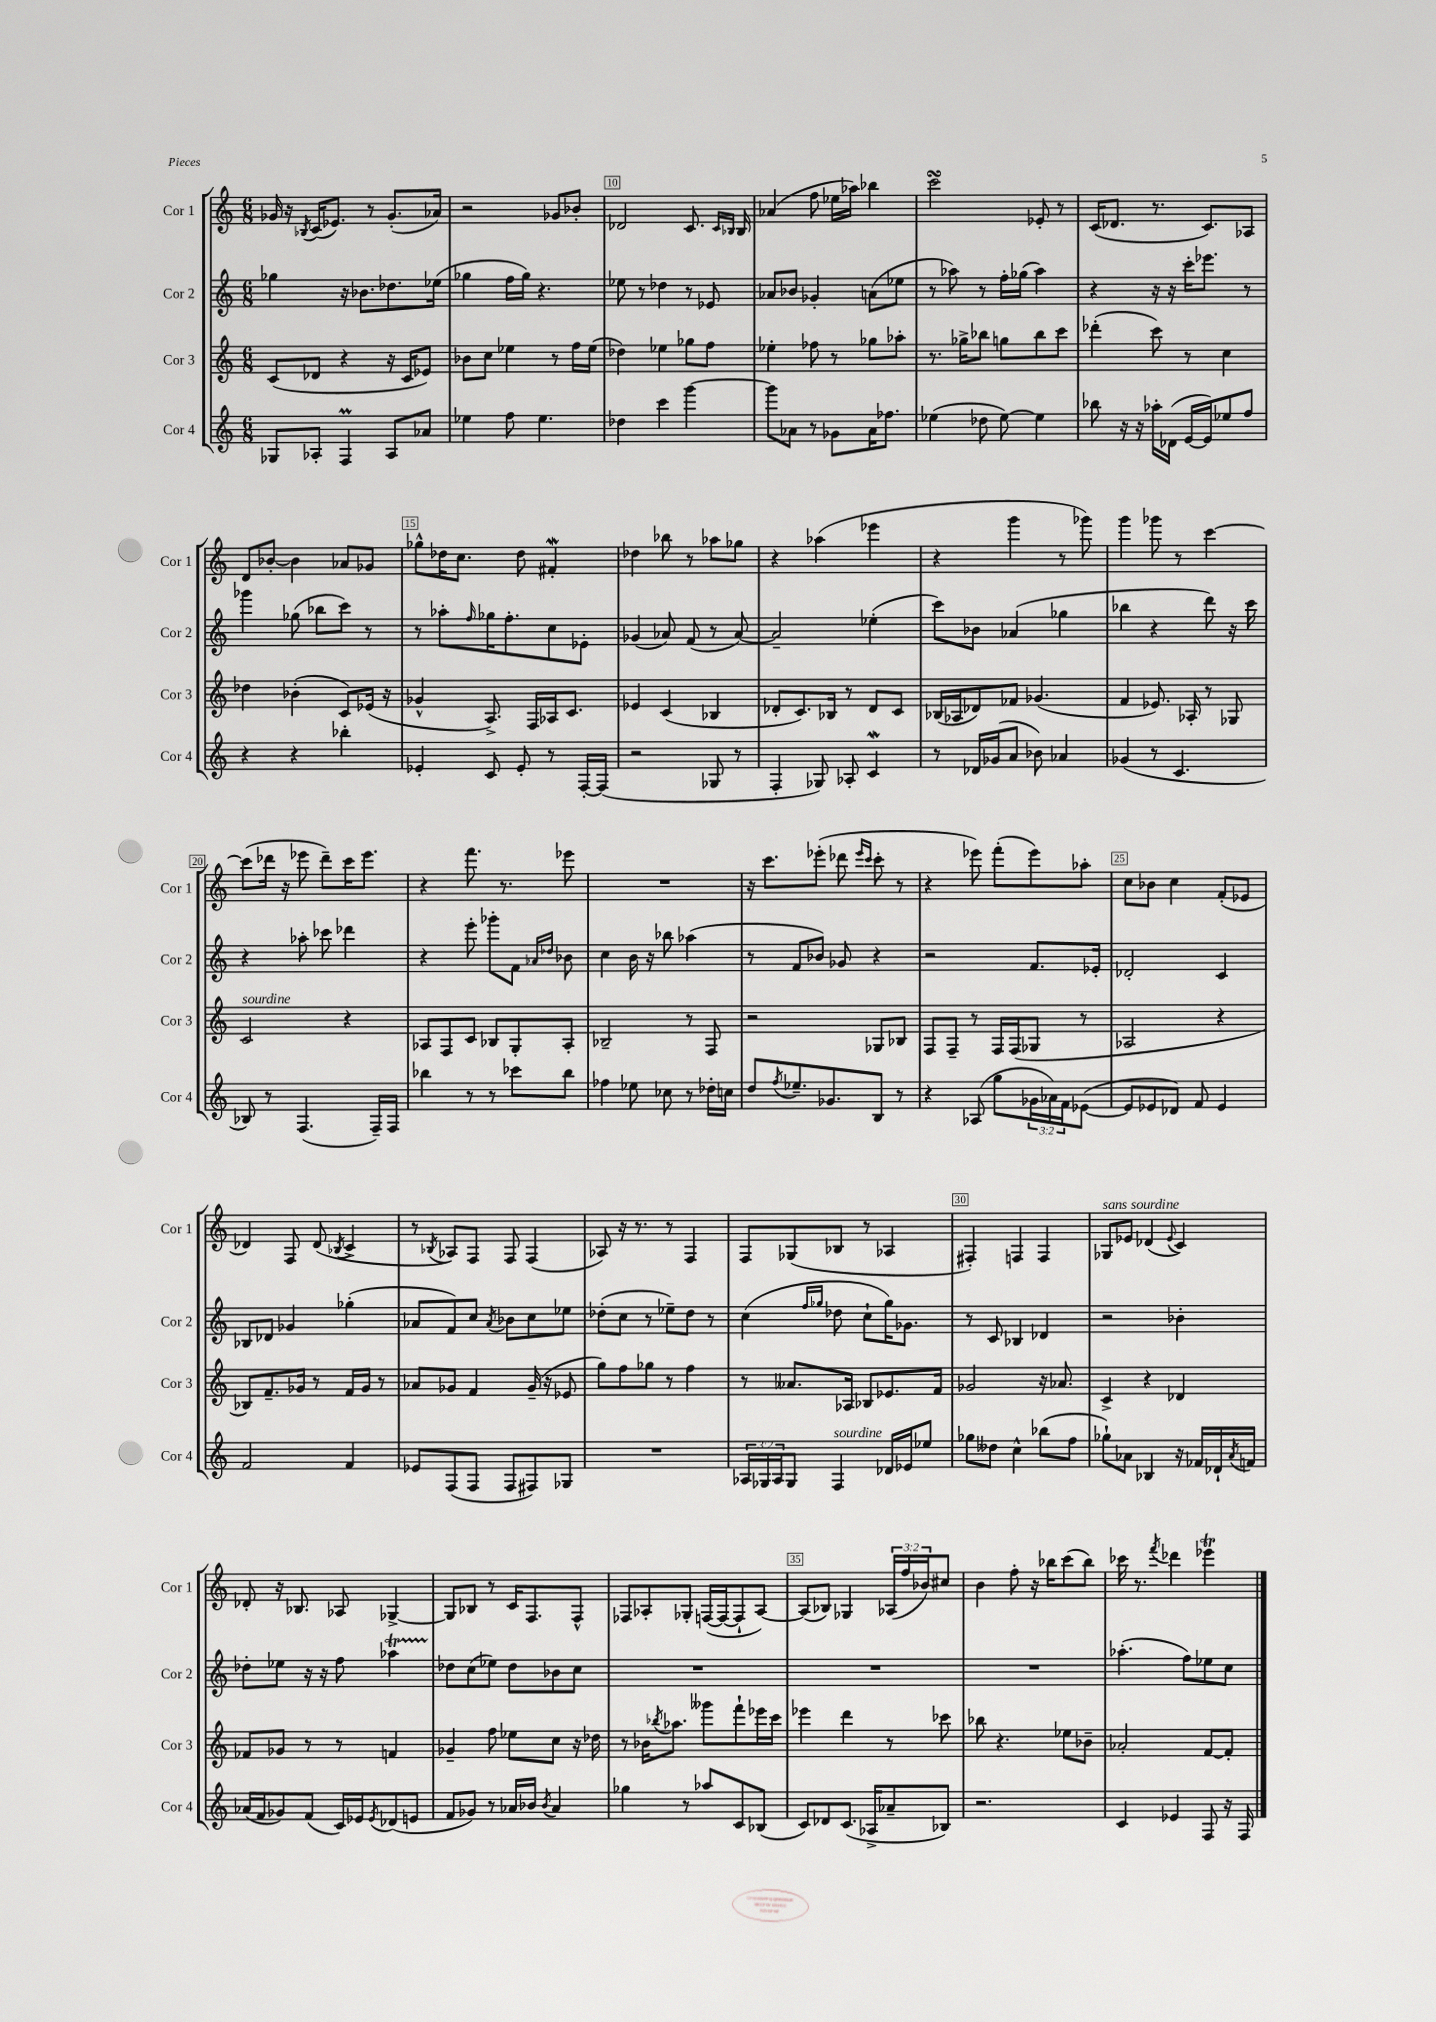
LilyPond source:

<<
\new StaffGroup <<
\new Staff = "s0" \with { instrumentName = "Cor 1" shortInstrumentName = "Cor 1" } {
    \clef treble \key c \major \numericTimeSignature \time 6/8 \override Staff.TupletNumber.text = #tuplet-number::calc-fraction-text
    ges'16 r16 \acciaccatura { bes8 } c'16( ees'8.) r8 ges'8.-.( aes'16) |
    r2 ges'8 bes'8-. |
    des'2 c'8. \grace { c'16 bes16 } bes16 |
    aes'4( f''8 ees''16 aes''16) bes''4 |
    c'''2\turn ees'8-. r8 |
    c'16( des'8. r8. c'8.) aes8 |
    d'8 bes'8~-. bes'4 aes'8 ges'8 |
    ges''8-^ des''16 c''8. des''8 fis'4-.\mordent |
    des''4 bes''8 r8 aes''8 ges''8 |
    r4 aes''4( ees'''4 |
    r4 g'''4 r8 ges'''8) |
    g'''4 ges'''8 r8 c'''4~ |
    c'''8( des'''16 r16 ees'''8 des'''8--) c'''16 ees'''8. |
    r4 f'''8. r8. ees'''8 |
    R2. |
    r16 c'''8. ees'''8-.( des'''8 \grace { ees'''16 c'''16 } c'''8-. r8 |
    r4 ees'''8) f'''8-.( ees'''8) aes''8-. |
    c''8 bes'8 c''4 f'8-.( ees'8 |
    des'4) f8 des'8( \acciaccatura { bes8 } c'4-> |
    r8 \acciaccatura { bes8 } aes8) f8 f8 f4( |
    aes8) r16 r8. r8 f4 |
    f8 ges8( bes8 r8 aes4 |
    fis4-.) f4 f4 |
    ges8^\markup { \italic "sans sourdine" } ees'8 des'4( \appoggiatura { ees'8 } c'4) |
    des'8-. r16 bes8. aes8 ges4~-> |
    ges8 bes8 r8 c'16 f8. f8-^ |
    fes8 aes8-. ges8-. f16~( f16~ f8-! aes8~) |
    aes8( bes8) ges4 \tuplet 3/2 { aes16( f''16 bes'16) } cis''8 |
    b'4 f''8-. r16 bes''16 c'''8( bes''8) |
    ces'''16 r8. \acciaccatura { f'''8 } des'''4 ees'''4\trill \bar "|." |
}
\new Staff = "s1" \with { instrumentName = "Cor 2" shortInstrumentName = "Cor 2" } {
    \clef treble \key c \major \numericTimeSignature \time 6/8
    ges''4 r16 bes'8. des''8. ees''16( |
    ges''4 f''16 ges''16) r4. |
    ees''8 r8 des''4 r8 ees'8 |
    aes'8 bes'8 ges'4-. a'8( ees''8 |
    r8 aes''8) r8 f''16-. ges''16( aes''4) |
    r4 r16 r16 c'''16-. ees'''8. r8 |
    ges'''4 ges''8( bes''8 c'''8) r8 |
    r8 aes''8-. \grace { f''16 } ges''16 f''8.-. c''8 ees'8-. |
    ges'4( aes'8) f'8( r8 aes'8~) |
    aes'2-- ees''4-.( |
    c'''8) bes'8 aes'4( ges''4 |
    bes''4 r4 d'''8) r16 c'''16 |
    r4 aes''8-. ces'''8 des'''4 |
    r4 e'''8-. ges'''8-. f'8 \grace { aes'16 des''16 } bes'8 |
    c''4 b'16 r16 bes''8 aes''4( |
    r8 f'8 bes'8) ges'8 r4 |
    r2 f'8. ees'16-. |
    des'2-. c'4 |
    bes8 des'8 ges'4 ges''4-.( |
    aes'8 f'8) c''8 \acciaccatura { aes'8 } bes'8 c''8 ees''8 |
    des''8-.( c''8 r8 ees''8--) des''8 r8 |
    c''4( \grace { f''16 ges''16 } des''8 c''8-! ges''16) ges'8. |
    r8 c'8 bes4 des'4 |
    r2 bes'4-. |
    des''8-. ees''8 r16 r16 f''8 aes''4\startTrillSpan |
    des''8\stopTrillSpan c''8( ees''8) des''8 bes'8 c''8 |
    R2. |
    R2. |
    R2. |
    aes''4.-.( f''8) ees''8 c''8 \bar "|." |
}
\new Staff = "s2" \with { instrumentName = "Cor 3" shortInstrumentName = "Cor 3" } {
    \clef treble \key c \major \numericTimeSignature \time 6/8
    c'8( des'8 r4 r16 c'16 ees'8) |
    bes'8 c''8 ees''4 r8 f''16 ees''16( |
    des''4) ees''4 ges''8 f''8 |
    ees''4-. fes''8 r8 ges''8 aes''8-. |
    r8. ges''16-> bes''8 g''8 bes''8 c'''8 |
    des'''4-.( c'''8) r8 c''4 |
    des''4 bes'4-.( c'8) ees'16( r16 |
    ges'4-^ a8.->) f16 aes16 c'8. |
    ees'4 c'4( bes4 |
    des'8-. c'8.) bes16 r8 des'8 c'8 |
    bes16( aes16 des'8) fes'8 ges'4.( |
    f'4 ees'8.) aes16-. r8 ges8 |
    c'2^\markup { \italic "sourdine" } r4 |
    aes8 f8 c'8 bes8 g8-. aes8-. |
    bes2-- r8 f8 |
    r2 ges8 bes8 |
    f8 f8-- r8 f16 f16( ges8 r8 |
    aes2 r4 |
    bes8) f'8.-- ges'16 r8 f'16 ges'16 r8 |
    aes'8 ges'8 f'4 ges'16--( r16 ees'8 |
    g''8) f''8 ges''8 r8 f''4 |
    r8 aeses'8. aes16 bes8 ees'8. f'16 |
    ges'2 r16 aes'8. |
    c'4-> r4 des'4 |
    fes'8 ges'8 r8 r8 f'4 |
    ges'4-- f''8 ees''8 c''8 r16 des''16 |
    r8 bes'16 \acciaccatura { bes''8 } aes''8. geses'''8 f'''8-! ees'''16 c'''16 |
    ees'''4 d'''4 r8 ces'''8 |
    bes''8 r4. ees''8 bes'8-- |
    aes'2-. f'8~ f'8-. \bar "|." |
}
\new Staff = "s3" \with { instrumentName = "Cor 4" shortInstrumentName = "Cor 4" } {
    \clef treble \key c \major \numericTimeSignature \time 6/8 \override Staff.TupletNumber.text = #tuplet-number::calc-fraction-text
    ges8 aes8-. f4\prall aes8 aes'8 |
    ees''4 f''8 ees''4. |
    des''4 c'''4 g'''4~ |
    g'''8 aes'8 r8 ges'8 aes'16 fes''8. |
    ees''4( des''8 ees''8~) ees''4 |
    bes''8 r16 r16 aes''16-. des'16( e'16~ e'16) ees''8 f''8 |
    r4 r4 bes''4-. |
    ees'4-. c'8 ees'8-. r8 f16~-. f16( |
    r2 ges8 r8 |
    f4-. ges8) aes8-. c'4\mordent |
    r8 des'16 ges'16( a'8 bes'8) aes'4 |
    ges'4( r8 c'4. |
    bes8) r8 f4.( f16--) f16 |
    bes''4 r8 r8 ces'''8 bes''8 |
    fes''4 ees''8 ces''8 r8 des''16-. c''16 |
    d''8 \acciaccatura { f''8 } ees''8.-- ges'8. b8 r8 |
    r4 aes8( g''8 \tuplet 3/2 { ges'16 aes'16) f'16 } ees'8~( |
    ees'8 ees'8 des'8) f'8 ees'4 |
    f'2 f'4 |
    ees'8 f8( f8 f8 fis8) ges8 |
    R2. |
    \tuplet 3/2 { aes16 ges16 aes16 } ges8 f4^\markup { \italic "sourdine" } des'16 ees'16 ees''8 |
    ges''8 deses''8 c''4-^ bes''8( f''8 |
    ges''8-!) aes'8 bes4 r16 fes'16 des'16-! \acciaccatura { aes'8 } f'16 |
    aes'16( f'16 ges'8) f'8( c'16) ees'16 \acciaccatura { ees'8 } des'8( e'8 |
    f'8 ges'8) r8 aes'16 bes'16 \acciaccatura { bes'8 } aes'4 |
    ges''4 r8 aes''8 c'8 bes8( |
    c'8) des'8 c'8.( aes16-> aes'8-- bes8) |
    r2. |
    c'4 ees'4 f8 r16 f16 \bar "|." |
}
>>
>>
\layout { \context { \Score currentBarNumber = #8 \override BarNumber.break-visibility = ##(#f #t #t) barNumberVisibility = #(every-nth-bar-number-visible 5) \override BarNumber.stencil = #(make-stencil-boxer 0.1 0.3 ly:text-interface::print) } }
